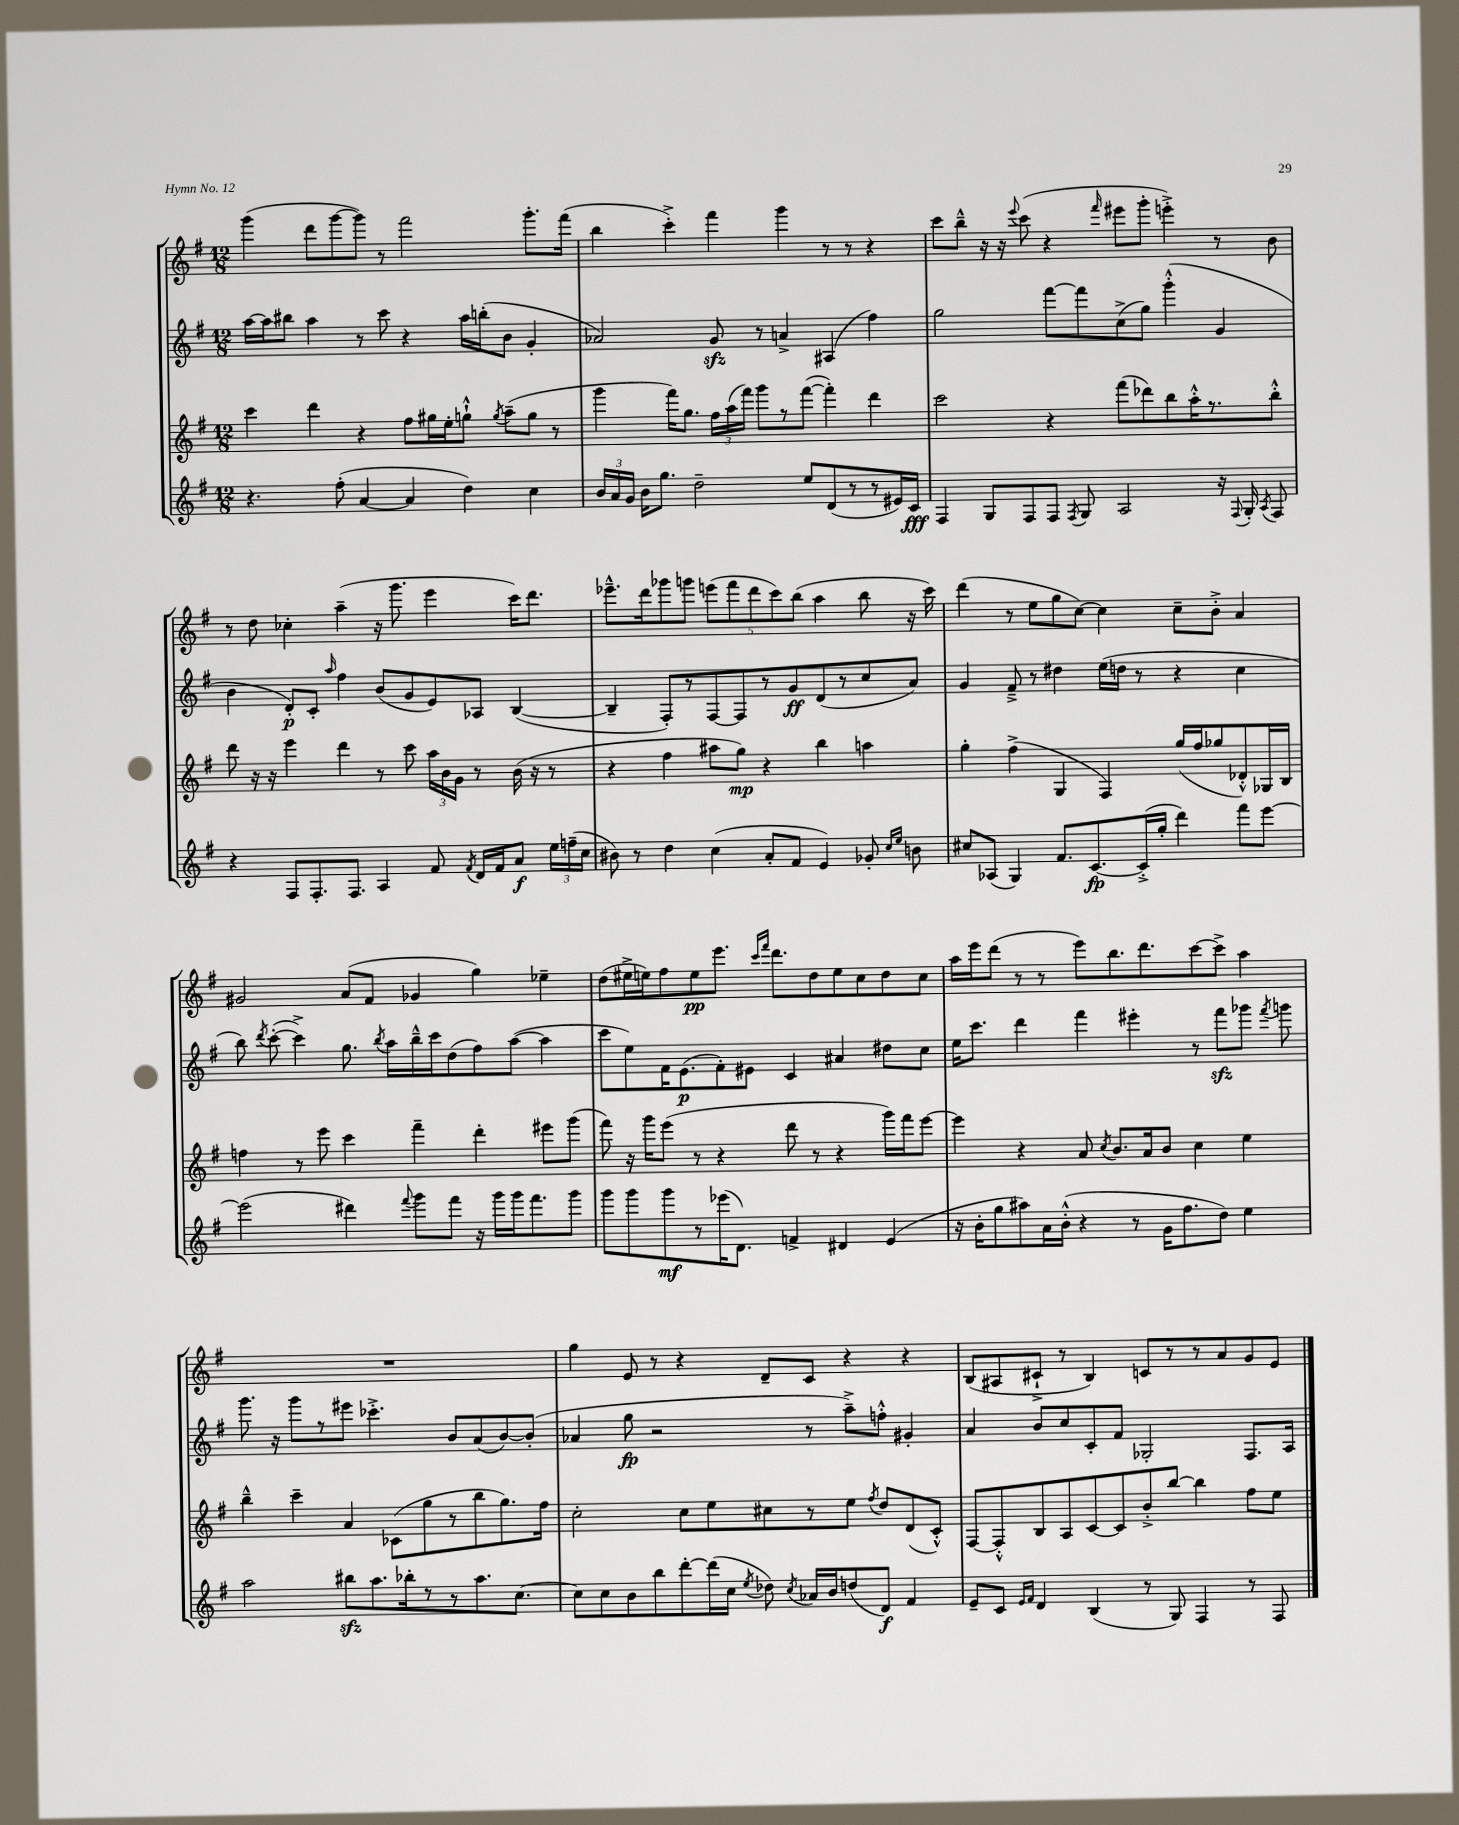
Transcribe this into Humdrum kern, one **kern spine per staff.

**kern	**kern	**kern	**kern
*staff4	*staff3	*staff2	*staff1
*clefG2	*clefG2	*clefG2	*clefG2
*k[f#]	*k[f#]	*k[f#]	*k[f#]
*M12/8	*M12/8	*M12/8	*M12/8
4.r	4ccc\	[16aa\LL	(4ggg\
.	.	16aa\]J	.
.	.	8bb#\J	.
.	4ddd\	4aa\	8ddd\L
(8ff#'\	.	.	[8ggg\
[4a/	4r	8r	8ggg\]J)
.	.	8ccc\	8r
4a/]	8ff#\L	4r	2fff#\
.	16gg#\L	.	.
.	16ee'\J	.	.
4dd\)	8gg`^^\J	16aa\LL	.
.	.	(16bb'\J	.
.	8qgg/	.	.
.	(8aa~\L	8b\J	.
4cc\	8gg\J	4g'/	8.ggg'\L
.	8r	.	.
.	.	.	(16fff#\Jk
=	=	=	=
24b/LL	4ggg\	2a-/)	4bb\
24a/	.	.	.
24g/JJ	.	.	.
16b\LK	.	.	.
8.gg\J	.	.	.
.	16fff#\LK)	.	4ccc'^\)
.	8.gg\J	.	.
2dd~\	.	.	.
.	24ff#\LL	8g/	4fff#\
.	(24aa\	.	.
.	24fff#\JJ)	.	.
.	8ggg\L	8r	.
.	8r	4a^/	4ggg\
8ee/L	([8fff#\J	.	.
(8d/	4fff#'\])	(4A#/	8r
8r	.	.	8r
8r	4ddd\	4ff#\)	4r
16e#/L)	.	.	.
16c/JJ	.	.	.
=	=	=	=
4F#/	2ccc\	2gg\	8ccc\L
.	.	.	8bb~^^\J
8G/L	.	.	16r
.	.	.	16r
.	.	.	8qqeee/
8F#/	.	.	(8ccc\
8F#/J	4r	[8fff#\L	4r
8qF#/	.	.	.
8G/	.	8fff#\]	.
.	.	.	16qqfff#/
2A/	(8fff#\L	(8cc^\	8eee#\L
.	8ddd-\)	8gg\J)	8ggg'\J
.	8bb\	(4ggg'^^\	4eee'^\)
.	16aa'^^\K	.	.
.	8.r	.	.
16r	.	4g/	8r
8qqF#/	.	.	.
16G'/	.	.	.
8qA/	.	.	.
8F#/	8bb'^^\J	.	8b\
=	=	=	=
4r	8ddd\	4b\	8r
.	16r	.	8dd\
.	16r	.	.
8F#/L	4eee\	8d'/L)	4cc-'\
8.F#'/	.	8c'/J	.
.	.	16qqaa/	.
.	4ddd\	4ff#\	(4aa~\
8.F#/J	.	.	.
4A/	8r	(8b/L	16r
.	.	.	8.ggg\
.	8ccc\	8g/	.
8f#/	24aa\LL	8e/)	4eee\
.	24b\	.	.
.	24g\JJ	.	.
8qf#/	.	.	.
16d/LL	8r	8A-/J	.
16f#/J	.	.	.
8a/J	(16b\	([4B/	16ccc\LK)
.	16r	.	8.ddd\J
24ee\LL	8r	.	.
(24ff~\	.	.	.
24cc\JJ	.	.	.
=	=	=	=
8b#\)	4r	4B~/]	8.eee-~^^\L
8r	.	.	.
.	.	.	16ddd\k
4dd\	4ff#\	8F#'/L)	8ggg-\
.	.	8r	8ggg\J
(4cc\	8aa#\L	[8F#/	(10eee\L
.	.	.	10fff#\
.	8gg\J)	8F#/]	.
.	.	.	10ddd\
8a'/L	4r	8r	.
.	.	.	10ccc\)
8f#/J	.	8g/	.
.	.	.	(10bb\J
4e/)	4bb\	(8d/	4aa\
.	.	8r	.
8g-'/	4aa\	8cc/	8bb\
16qqcc/LL	.	.	.
16qqee/JJ	.	.	.
8b\	.	8a/J)	16r
.	.	.	16ccc\)
=	=	=	=
8cc#/L	4gg'\	4g/	(4ddd\
(8A-/J	.	.	.
4G/)	(4ff#^\	8f#~^/	8r
.	.	8r	8ee\L
8.f#/L	4G/	4dd#\	8gg\
.	.	.	[8cc\J)
[8.c/	.	.	.
.	4F#/)	(16ee\LL	4cc\]
.	.	16dd\JJ	.
(16c'^/]L	.	8r	.
16gg'/JJ	.	.	.
4ddd\)	(16gg/LL	4r	8cc~\L
.	16ff#/J	.	.
.	8gg-/	.	8b'^\J
8fff#\L	8d-'^^/)	4cc\	4a/
[8eee\J	16G-/L	.	.
.	16B/JJ	.	.
=	=	=	=
(2eee\]	4ff\	8bb\)	2g#/
.	.	8qddd/	.
.	.	([8ccc'\	.
.	8r	4ccc^\])	.
.	8eee\	.	.
4ddd#\)	4ccc\	8.gg\	(8a/L
.	.	.	8f#/J
.	.	8qbb/	.
.	.	16aa\LL	.
8qqfff#/	.	.	.
8ggg\L	4fff#~\	16bb~^^\	4g-/
.	.	16ccc\J	.
8fff#\J	.	(8dd\	.
16r	4ddd'\	8ff#\)	4gg\)
16ggg\LL	.	.	.
16ggg\J	.	([8aa\J	.
8.fff#\	.	.	.
.	8eee#\L	4aa\]	4ee-~\
8ggg\J	(8ggg\J	.	.
=	=	=	=
8ggg\L	8fff#\)	8ccc\L	(8dd\L
8ggg\	16r	8ee\)	16ee#^\L
.	16ggg\LK	.	16ee\J)
8ggg\	(8eee\J	16f#\K	8ff#\
.	.	(8.e\	.
8r	8r	.	8ee\
(16eee-\K	4r	8f#'\)	8.eee\J
8.d\J)	.	.	.
.	.	8e#\J	.
.	.	.	16qqccc/LL
.	.	.	16qqfff#/JJ
.	.	.	8.ddd\L
4f^/	8ddd\	4c/	.
.	8r	.	8dd\
4d#/	4r	4a#/	8ee\
.	.	.	8cc\
(4e/	16ggg\LL)	8dd#\L	8dd\
.	16fff#\J	.	.
.	[8eee\J	8cc\J	8cc\J
=	=	=	=
16r	4eee\]	16ee\LK	16aa\LL
16b'\LK	.	8.ccc\J	16eee\J
8gg\	.	.	(8ddd\J
8aa#\)	4r	4ddd\	8r
16a\L	.	.	8r
(16b'^^\JJ	.	.	.
4r	8a/	4fff#\	8eee\L)
.	8qcc/	.	.
.	8.b/L	.	8.bb\
8r	.	4eee#'\	.
.	16a/k	.	8.ddd\
16g\LK	8b/J	.	.
8.ff#\	.	.	.
.	4cc\	8r	[8ccc\
8dd\J)	.	8fff#\L	8ccc^\]J
4ee\	4ee\	8ggg-\J	4aa\
.	.	8qfff#/	.
.	.	8ggg\	.
=	=	=	=
2aa\	4bb~^^\	8.ggg\	1.r
.	.	16r	.
.	4ccc~\	8ggg\L	.
.	.	8r	.
8bb#\L	4a/	8eee#\J	.
8.aa\	.	4.ccc-'^\	.
.	(8c-\L	.	.
16bb-'\k	.	.	.
8r	8gg\	.	.
8r	8r	8b/L	.
8.aa\	8bb\	(8a/	.
.	8.gg\)	[8b/)	.
[8.cc\J	.	.	.
.	.	(8b'/]J	.
.	16ff#\Jk	.	.
=	=	=	=
8cc\]L	2cc'\	4a-/	4gg\
8cc\	.	.	.
8b\	.	8gg\	8e/
8bb\	.	2r	8r
[8ddd'\	8cc\L	.	4r
(16ddd\]L	8ee\	.	.
16cc\JJ	.	.	.
8qee/	.	.	.
8dd-\)	8cc#\	.	8d~/L
8qcc/	.	.	.
16a-/LL	8r	8r	8c/J
16b/J	.	.	.
(8dd/	8ee\J	8aa~^\L)	4r
.	8qff#/	.	.
8d/J)	8dd/L	8ff'^^\J	.
4f#/	(8d/	4g#'/	4r
.	8c'^^/J)	.	.
=	=	=	=
8e~/L	[8F#/L	4a/	(8B/L
8c/J	8F#'^^/]	.	8A#/
16qqe/LL	.	.	.
16qqf#/JJ	.	.	.
4d/	8B/	8b/L	8c#`^/J
.	8A/	8cc/	8r
(4B/	[8c/	8c'/	4B/)
.	8c/]	8f#/J	.
8r	8b'^/	2G-'/	8c/L
8G/)	[8bb/J	.	8r
4F#/	4bb\]	.	8r
.	.	.	8a/
8r	8ff#\L	8.F#/L	8g/
8F#/	8ee\J	.	8e/J
.	.	16A/Jk	.
==	==	==	==
*-	*-	*-	*-
